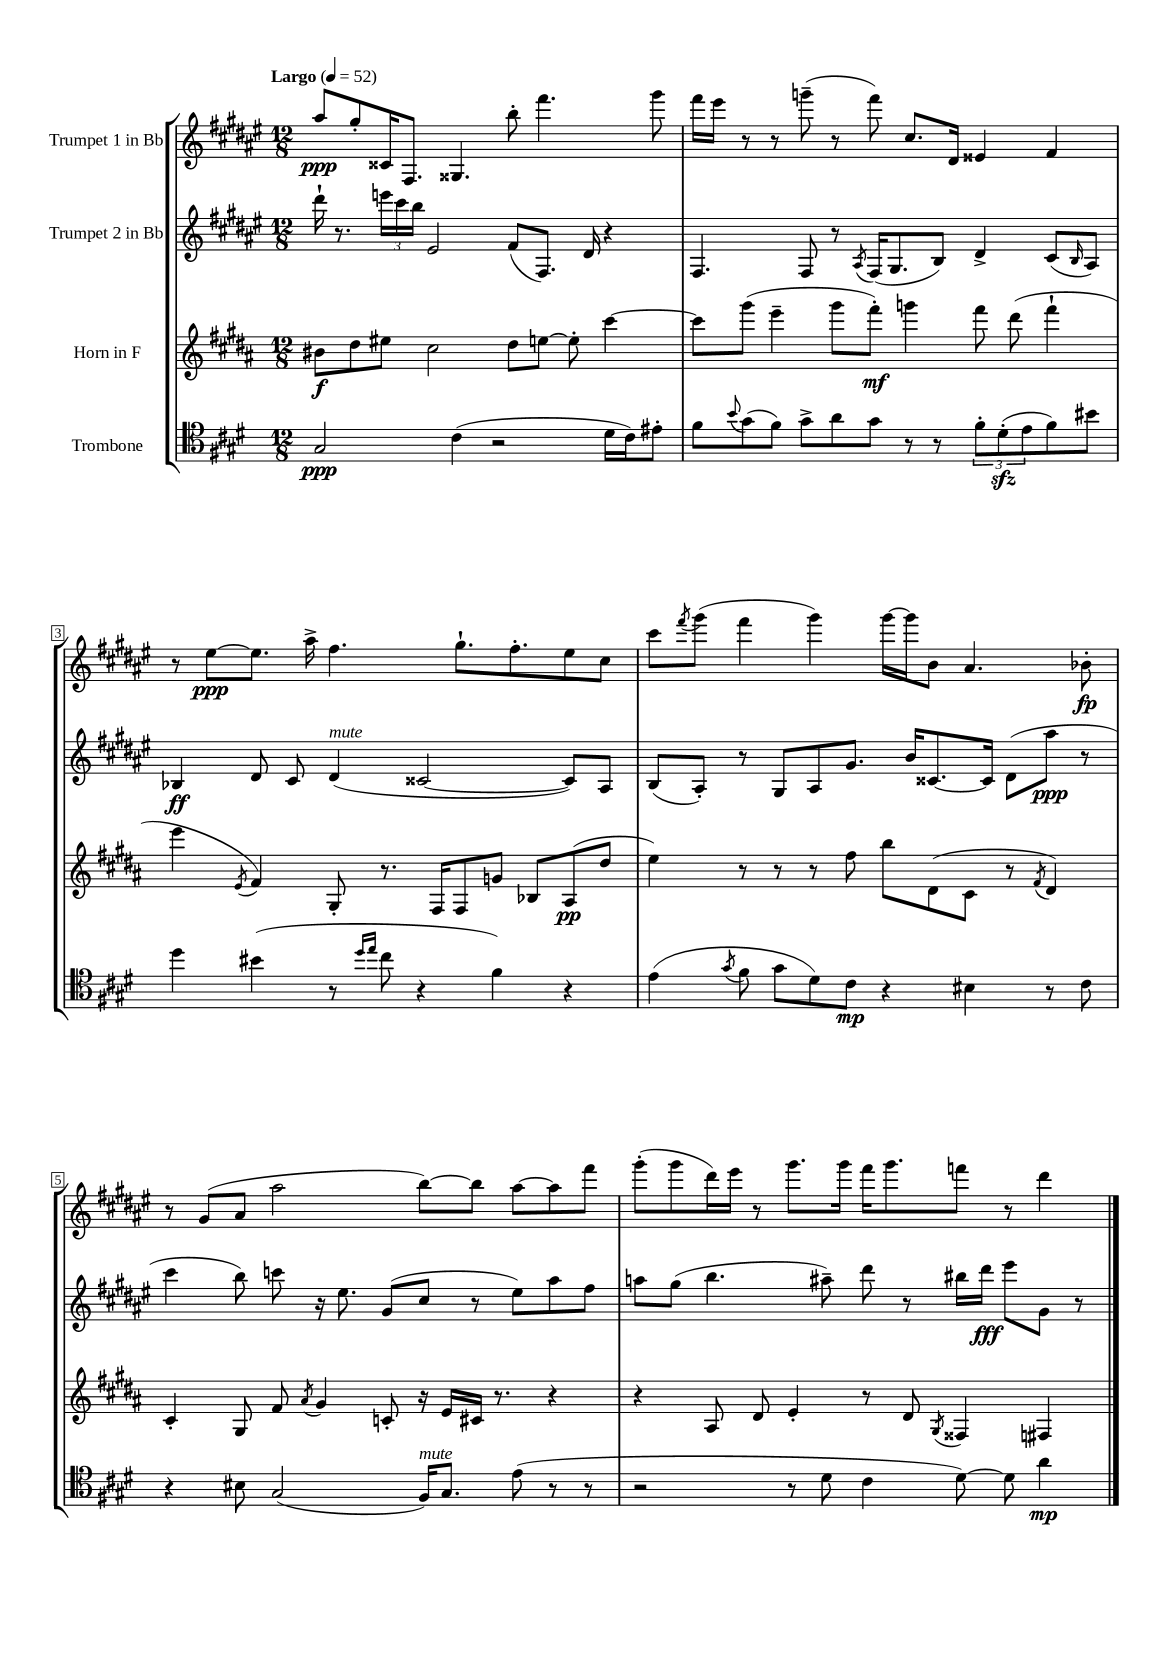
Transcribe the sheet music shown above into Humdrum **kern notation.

**kern	**kern	**kern	**kern
*staff4	*staff3	*staff2	*staff1
*clefC4	*clefG2	*clefG2	*clefG2
*k[f#c#g#d#]	*k[f#c#g#d#a#]	*k[f#c#g#d#a#e#]	*k[f#c#g#d#a#e#]
*M12/8	*M12/8	*M12/8	*M12/8
*MM52	*MM52	*MM52	*MM52
2G#	8b#	16ddd#`	8aa#
.	.	8.r	.
.	8dd#	.	8gg#'
.	8ee#	24eee	16c##
.	.	24ccc#	.
.	.	.	8.F#
.	.	24bb	.
.	2cc#	2e#	.
(4c#	.	.	4.G##
2r	.	.	.
.	8dd#	(8f#	8bb'
.	[8ee	8.F#)	4.fff#
.	8ee']	.	.
.	.	16d#	.
16d#	[4ccc#	4r	.
16c#)	.	.	.
8e#'	.	.	8ggg#
=	=	=	=
8f#	8ccc#]	4.F#	16fff#
.	.	.	16eee#
8qqb	.	.	.
(8g#	(8ggg#	.	8r
8f#)	4eee~	.	8r
8g#^	.	8F#	(8ggg~
8a	8ggg#	8r	8r
.	.	8qA#	.
8g#	8fff#')	(16F#	8fff#)
.	.	8.G#	.
8r	4ggg	.	8.cc#
8r	.	8B)	.
.	.	.	16d#
12f#'	8fff#	4d#^	4e##
(12d#'	.	.	.
.	(8ddd#	.	.
12e	.	.	.
8f#)	4fff#`	(8c#	4f#
.	.	16qqB	.
8b#	.	8A#)	.
=	=	=	=
4dd#	4eee	4B-	8r
.	.	.	[8ee#
.	8qe	.	.
(4b#	4f#)	8d#	8.ee#]
.	.	8c#	.
.	.	.	16aa#^
8r	8G#'	(4d#	4.ff#
16qqdd#	.	.	.
16qqee	.	.	.
8cc#	8.r	.	.
4r	.	[2c##	.
.	16F#	.	.
.	8F#	.	8.gg#`
4f#)	8g	.	.
.	.	.	8.ff#'
.	8B-	.	.
4r	(8A#	8c##])	8ee#
.	8dd#	8A#	8cc#
=	=	=	=
(4e	4ee)	(8B	8ccc#
.	.	.	8qfff#
.	.	8A#')	(8ggg#
8qg#	.	.	.
8f#	8r	8r	4fff#
8g#	8r	8G#	.
8d#)	8r	8A#	4ggg#)
8c#	8ff#	8.g#	.
4r	8bb	.	[16ggg#
.	.	16b	16ggg#]
.	(8d#	[8.c##	8b
4B#	8c#	.	4.a#
.	.	16c##]	.
.	8r	(8d#	.
.	8qf#	.	.
8r	4d#)	8aa#	.
8c#	.	8r	8b-'
=	=	=	=
4r	4c#'	4ccc#	8r
.	.	.	(8g#
8B#	8G#	8bb)	8a#
(2G#	8f#	8ccc	2aa#
.	8qa#	.	.
.	4g#	16r	.
.	.	8.ee#	.
.	8c'	(8g#	.
16F#)	16r	8cc#	[8bb)
8.G#	16e	.	.
.	16c#	8r	8bb]
.	8.r	.	.
(8e	.	8ee#)	[8aa#
8r	4r	8aa#	8aa#]
8r	.	8ff#	8fff#
=	=	=	=
2r	4r	8aa	(8ggg#'
.	.	(8gg#	8ggg#
.	8A#	4.bb	16ddd#)
.	.	.	16eee#
.	8d#	.	8r
8r	4e'	.	8.ggg#
8d#	.	8aa#~)	.
.	.	.	16ggg#
4c#	8r	8ddd#	16fff#
.	.	.	8.ggg#
.	8d#	8r	.
.	8qG#	.	.
[8d#)	4F##	16bb#	8fff
.	.	16ddd#	.
8d#]	.	8eee#	8r
4a	4F#	8g#	4ddd#
.	.	8r	.
==	==	==	==
*-	*-	*-	*-
